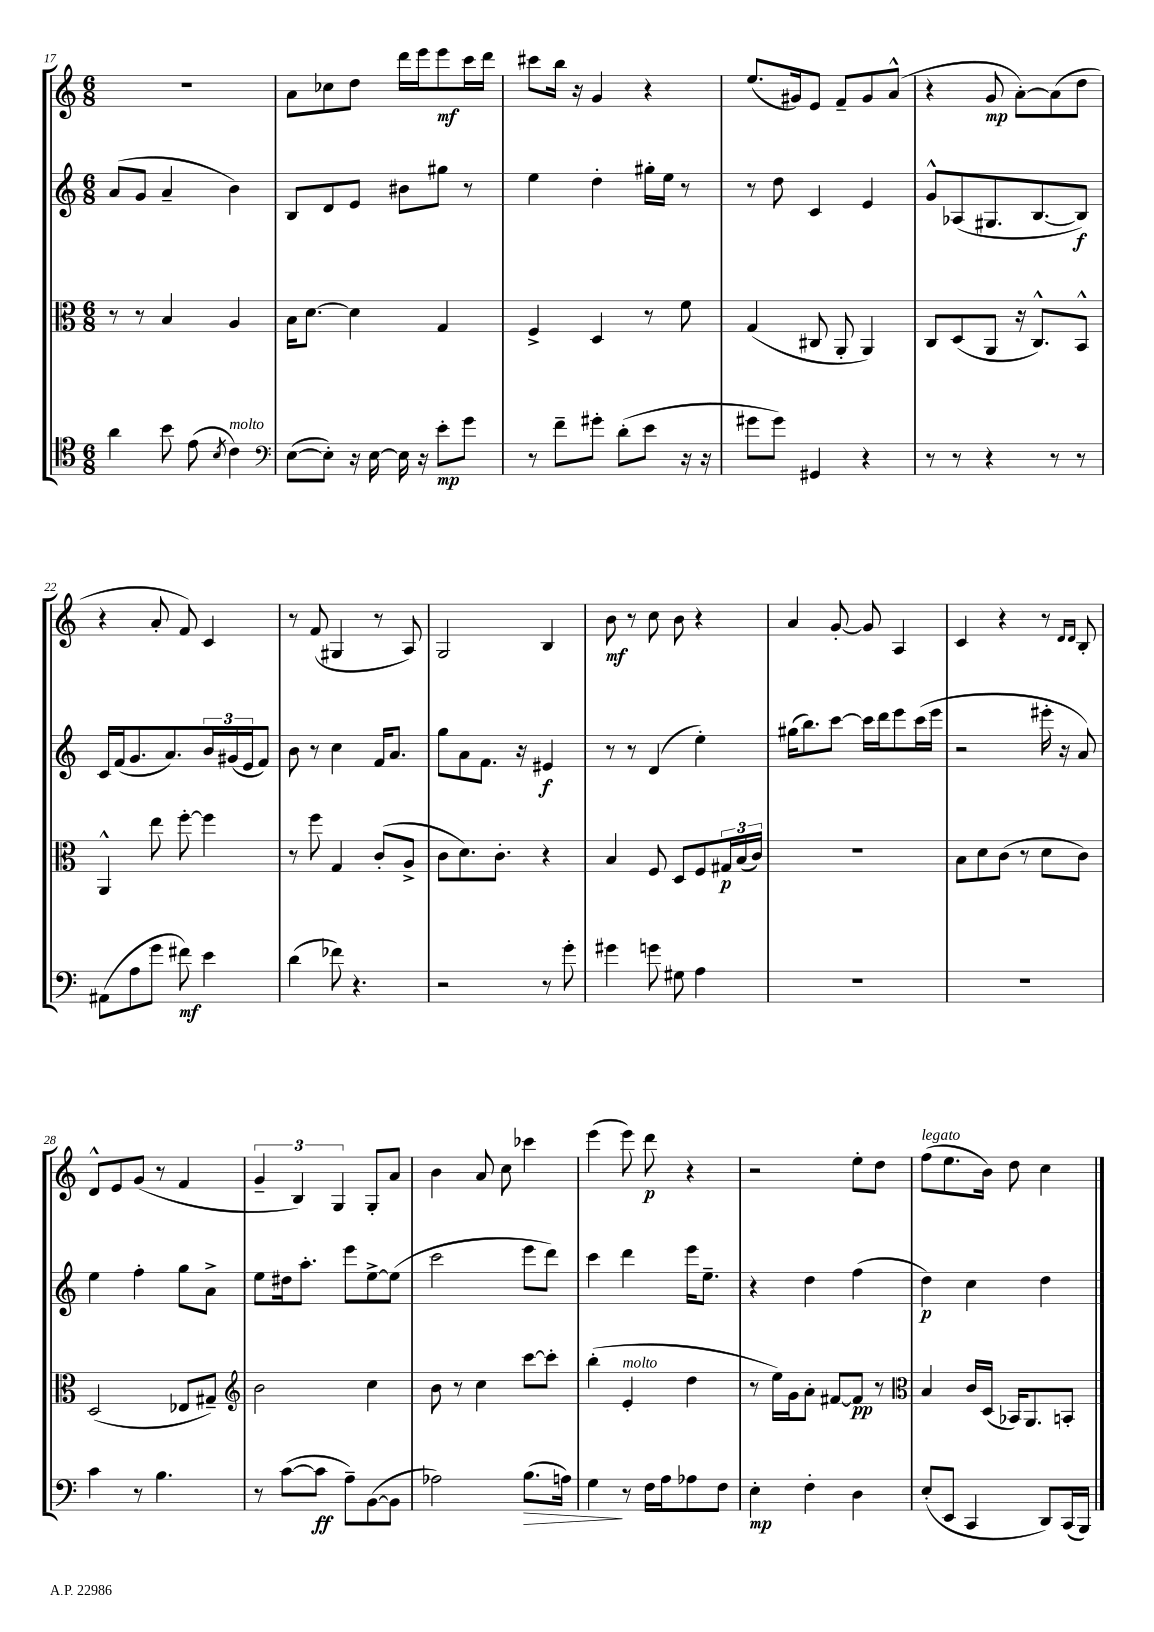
<<
\new StaffGroup <<
\new Staff = "s0" {
    \clef treble \key c \major \numericTimeSignature \time 6/8
    R2. |
    a'8 ces''8 d''8 d'''16 e'''16 e'''8\mf c'''16 d'''16 |
    cis'''8 b''16 r16 g'4 r4 |
    e''8.( gis'16) e'8 f'8-- gis'8 a'8-^( |
    r4 g'8\mp a'8~-.) a'8( d''8 |
    r4 a'8-. f'8) c'4 |
    r8 f'8( gis4 r8 a8) |
    g2 b4 |
    b'8\mf r8 c''8 b'8 r4 |
    a'4 g'8~-. g'8 a4 |
    c'4 r4 r8 \grace { d'16 d'16 } b8-. |
    d'8-^ e'8 g'8( r8 f'4 |
    \tuplet 3/2 { g'4-- b4) g4 } g8-. a'8 |
    b'4 a'8 c''8 ces'''4 |
    e'''4( e'''8) d'''8\p r4 |
    r2 e''8-. d''8 |
    f''8^\markup { \italic "legato" }( e''8. b'16) d''8 c''4 \bar "|." |
}
\new Staff = "s1" {
    \clef treble \key c \major \numericTimeSignature \time 6/8
    a'8( g'8 a'4-- b'4) |
    b8 d'8 e'8 bis'8 gis''8 r8 |
    e''4 d''4-. gis''16-. e''16 r8 |
    r8 d''8 c'4 e'4 |
    g'8-^ aes8( gis8. b8.~ b8\f) |
    c'16 f'16( g'8. a'8.) \tuplet 3/2 { b'16 gis'16( e'16 } f'8) |
    b'8 r8 c''4 f'16 a'8. |
    g''8 a'8 f'8. r16 eis'4\f |
    r8 r8 d'4( e''4-.) |
    gis''16( b''8.) c'''8~ c'''16 d'''16 e'''8 c'''16( e'''16 |
    r2 eis'''16-. r16 a'8) |
    e''4 f''4-. g''8 a'8-> |
    e''8 dis''16 a''8.-. e'''8 e''8~-> e''8( |
    c'''2 e'''8 d'''8) |
    c'''4 d'''4 e'''16 e''8.-- |
    r4 d''4 f''4( |
    d''4\p) c''4 d''4 \bar "|." |
}
\new Staff = "s2" {
    \clef alto \key c \major \numericTimeSignature \time 6/8
    r8 r8 b4 a4 |
    b16 d'8.~ d'4 g4 |
    f4-> d4 r8 f'8 |
    g4( cis8 a,8-. a,4) |
    c8 d8( a,8 r16 c8.-^) b,8-^ |
    a,4-^ e''8 f''8~-. f''4 |
    r8 f''8 g4 c'8-.( a8-> |
    c'8 d'8.) c'8.-. r4 |
    b4 f8 d8 f8 \tuplet 3/2 { gis16\p b16( c'16) } |
    R2. |
    b8 d'8 c'8( r8 d'8 c'8) |
    d2( ees8 gis8--) |
    \clef treble b'2 c''4 |
    b'8 r8 c''4 c'''8~ c'''8-. |
    b''4-.( e'4-.^\markup { \italic "molto" } d''4 |
    r8 e''16) g'16 a'8-. fis'8~ fis'8\pp r8 |
    \clef alto b4 c'16 d16( bes,16) a,8. b,8-. \bar "|." |
}
\new Staff = "s3" {
    \clef tenor \key c \major \numericTimeSignature \time 6/8
    a'4 b'8 e'8( \acciaccatura { b8 } c'4^\markup { \italic "molto" }) |
    \clef bass e8~( e8-.) r16 e16~ e16 r16 e'8-.\mp g'8 |
    r8 f'8-- gis'8-. d'8-.( e'8 r16 r16 |
    gis'8 gis'8) gis,4 r4 |
    r8 r8 r4 r8 r8 |
    ais,8( a8 g'8 fis'8\mf) e'4 |
    d'4( fes'8) r4. |
    r2 r8 g'8-. |
    gis'4 g'8 gis8 a4 |
    R2. |
    R2. |
    c'4 r8 b4. |
    r8 c'8~( c'8\ff a8--) b,8~( b,8 |
    aes2) b8.\>( a16) |
    g4\! r8 f16 a16 aes8 f8 |
    e4-.\mp f4-. d4 |
    e8-.( e,8 c,4 d,8) c,16( b,,16) \bar "|." |
}
>>
>>
\layout { \context { \Score currentBarNumber = #17 } }
